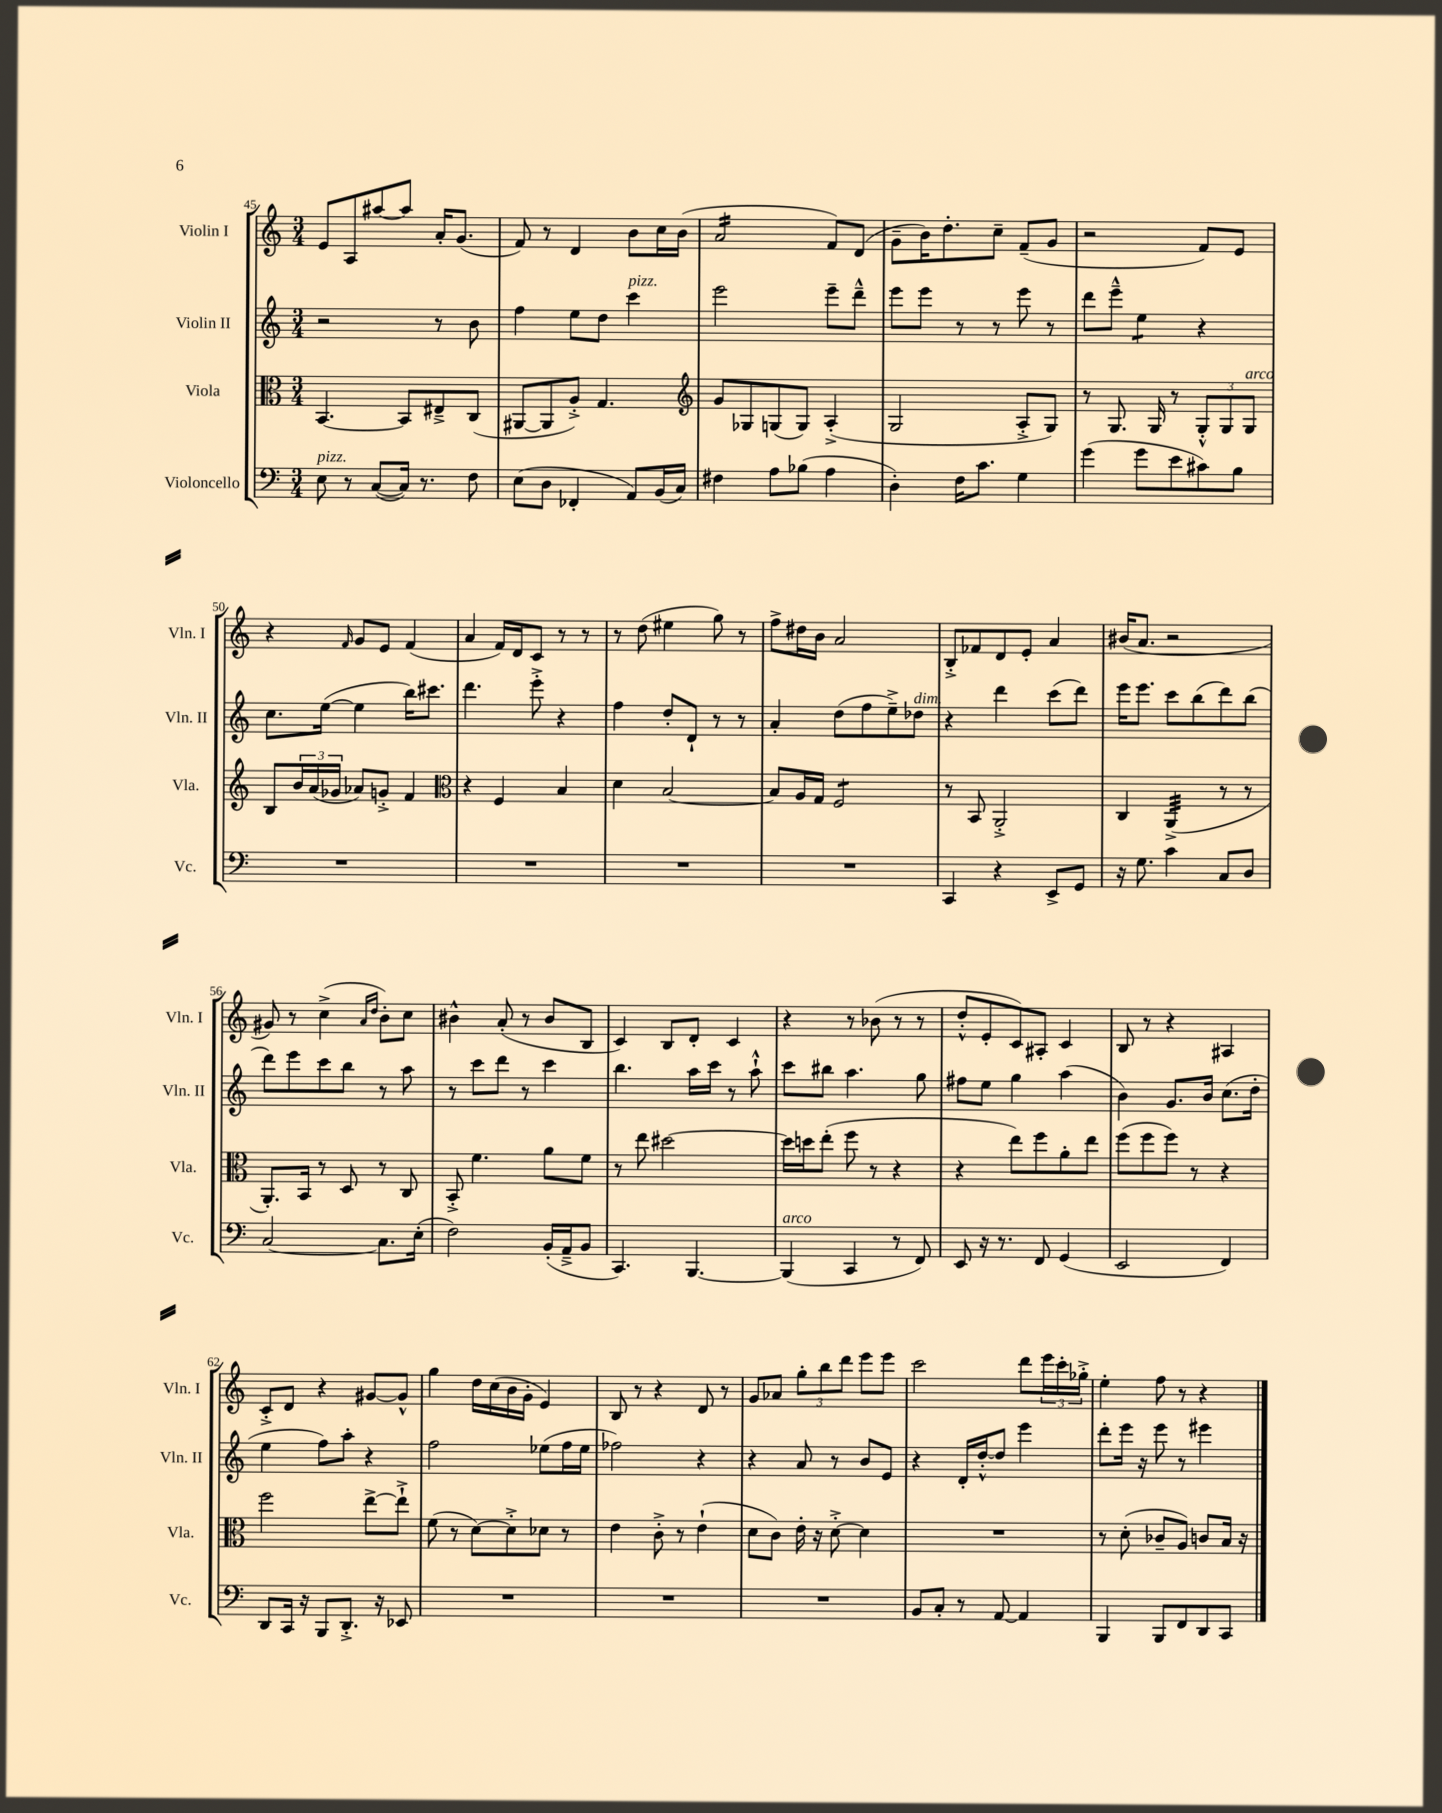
<<
\new StaffGroup <<
\new Staff = "s0" \with { instrumentName = "Violin I" shortInstrumentName = "Vln. I" } {
    \clef treble \key c \major \numericTimeSignature \time 3/4
    e'8 a8 ais''8~ ais''8 a'16-. g'8.( |
    f'8) r8 d'4 b'8 c''16 b'16( |
    a'2:16 f'8) d'8( |
    g'8-- b'16) d''8.-. c''8-- f'8--( g'8 |
    r2 f'8) e'8 |
    r4 \grace { f'16 } g'8 e'8 f'4( |
    a'4 f'16) d'16 c'8 r8 r8 |
    r8 d''8( eis''4 g''8) r8 |
    f''8-> dis''16 b'16 a'2 |
    b8-.-> fes'8 d'8 e'8-. a'4 |
    bis'16( a'8. r2 |
    gis'8) r8 c''4->( \grace { a'16 d''16 } b'8-.) c''8 |
    bis'4-^ a'8-.( r8 bis'8 b8 |
    c'4) b8 d'8-. c'4 |
    r4 r8 bes'8( r8 r8 |
    d''8-.-^ e'8-. c'8) ais8-. c'4 |
    b8 r8 r4 ais4 |
    c'8-.-> d'8 r4 gis'8~ gis'8-^ |
    g''4 d''16 c''16( b'16 g'16-. e'4) |
    b8 r8 r4 d'8 r8 |
    g'8 aes'8 \tuplet 3/2 { g''8-. b''8 d'''8 } e'''8 e'''8 |
    c'''2 d'''8 \tuplet 3/2 { e'''16 c'''16-. ges''16-.-> } |
    e''4-. f''8 r8 r4 \bar "|." |
}
\new Staff = "s1" \with { instrumentName = "Violin II" shortInstrumentName = "Vln. II" } {
    \clef treble \key c \major \numericTimeSignature \time 3/4
    r2 r8 b'8 |
    f''4 e''8 d''8 c'''4^\markup { \italic "pizz." } |
    e'''2 e'''8-- d'''8---^ |
    e'''8 e'''8 r8 r8 e'''8 r8 |
    d'''8 e'''8---^ e''4:8 r4 |
    c''8. e''16~( e''4 b''16) cis'''8. |
    d'''4. e'''8-.-> r4 |
    f''4 d''8-. d'8-! r8 r8 |
    a'4-. d''8( f''8 e''8--->) des''8^\markup { \italic "dim." } |
    r4 d'''4 c'''8( d'''8) |
    e'''16 e'''8. c'''8 b''8( d'''8) b''8( |
    d'''8) e'''8 c'''8 b''8 r8 a''8 |
    r8 c'''8 d'''8 r8 c'''4 |
    b''4. a''16 c'''16 r8 a''8-!-^ |
    c'''8 bis''8 a''4. g''8 |
    fis''8 e''8 g''4 a''4( |
    b'4) g'8. b'16 c''8.( d''16-. |
    e''4 f''8) a''8-. r4 |
    f''2 ees''8( f''16 ees''16 |
    fes''2) r4 |
    r4 a'8 r8 b'8 e'8 |
    r4 d'16-. d''16~-.-^ d''8 e'''4 |
    d'''8-. e'''16 r16 e'''8 r8 eis'''4 \bar "|." |
}
\new Staff = "s2" \with { instrumentName = "Viola" shortInstrumentName = "Vla." } {
    \clef alto \key c \major \numericTimeSignature \time 3/4
    b,4.~ b,8 eis8---> c8( |
    ais,8~ ais,8 a8-.->) g4. |
    \clef treble g'8 ges8 g8( g8) a4-.->( |
    g2 a8-.-> g8) |
    r8 g8. g16 r8 \tuplet 3/2 { g8-.-^ g8 g8^\markup { \italic "arco" } } |
    b8 \tuplet 3/2 { b'16 a'16( ges'16 } aes'8) g'8-.-> f'4 |
    \clef alto r4 f4 b4 |
    d'4 b2~ |
    b8 a16 g16 f2:8 |
    r8 b,8 a,2-.-> |
    c4 a,4:32->( r8 r8 |
    a,8.-.) b,16 r8 d8 r8 c8 |
    b,8-.-> f'4. a'8 f'8 |
    r8 e''8 dis''2~ |
    dis''16 d''16 e''8-.( f''8 r8 r4 |
    r4 e''8) f''8 a'8-. e''8 |
    f''8( f''8 f''8) r8 r4 |
    f''2 e''8~-> e''8-!-> |
    f'8( r8 d'8~) d'8-.-> des'8 r8 |
    e'4 c'8-.-> r8 e'4-!( |
    d'8 c'8) e'16-. r16 d'8~-.-> d'4 |
    R2. |
    r8 d'8-.( ces'8-- a8) c'8 b16 r16 \bar "|." |
}
\new Staff = "s3" \with { instrumentName = "Violoncello" shortInstrumentName = "Vc." } {
    \clef bass \key c \major \numericTimeSignature \time 3/4
    e8^\markup { \italic "pizz." } r8 c8~( c16) r8. f8 |
    e8( d8 fes,4-. a,8) b,16( c16) |
    fis4 a8 bes8( a4 |
    d4-.) f16 c'8. g4 |
    g'4( g'8 e'8 cis'8) b8 |
    R2. |
    R2. |
    R2. |
    R2. |
    c,4 r4 e,8-> g,8 |
    r16 g8. c'4 c8 d8 |
    c2~ c8. e16-.( |
    f2) b,16-.( a,16---> b,8 |
    c,4.) b,,4.~ |
    b,,4^\markup { \italic "arco" }( c,4 r8 f,8) |
    e,8 r16 r8. f,8 g,4( |
    e,2 f,4) |
    d,8 c,16 r16 b,,8 d,8.-.-> r16 ees,8 |
    R2. |
    R2. |
    R2. |
    b,8 c8-. r8 a,8~ a,4 |
    b,,4 b,,8 f,8 d,8 c,8 \bar "|." |
}
>>
>>
\layout { \context { \Score currentBarNumber = #45 } }
